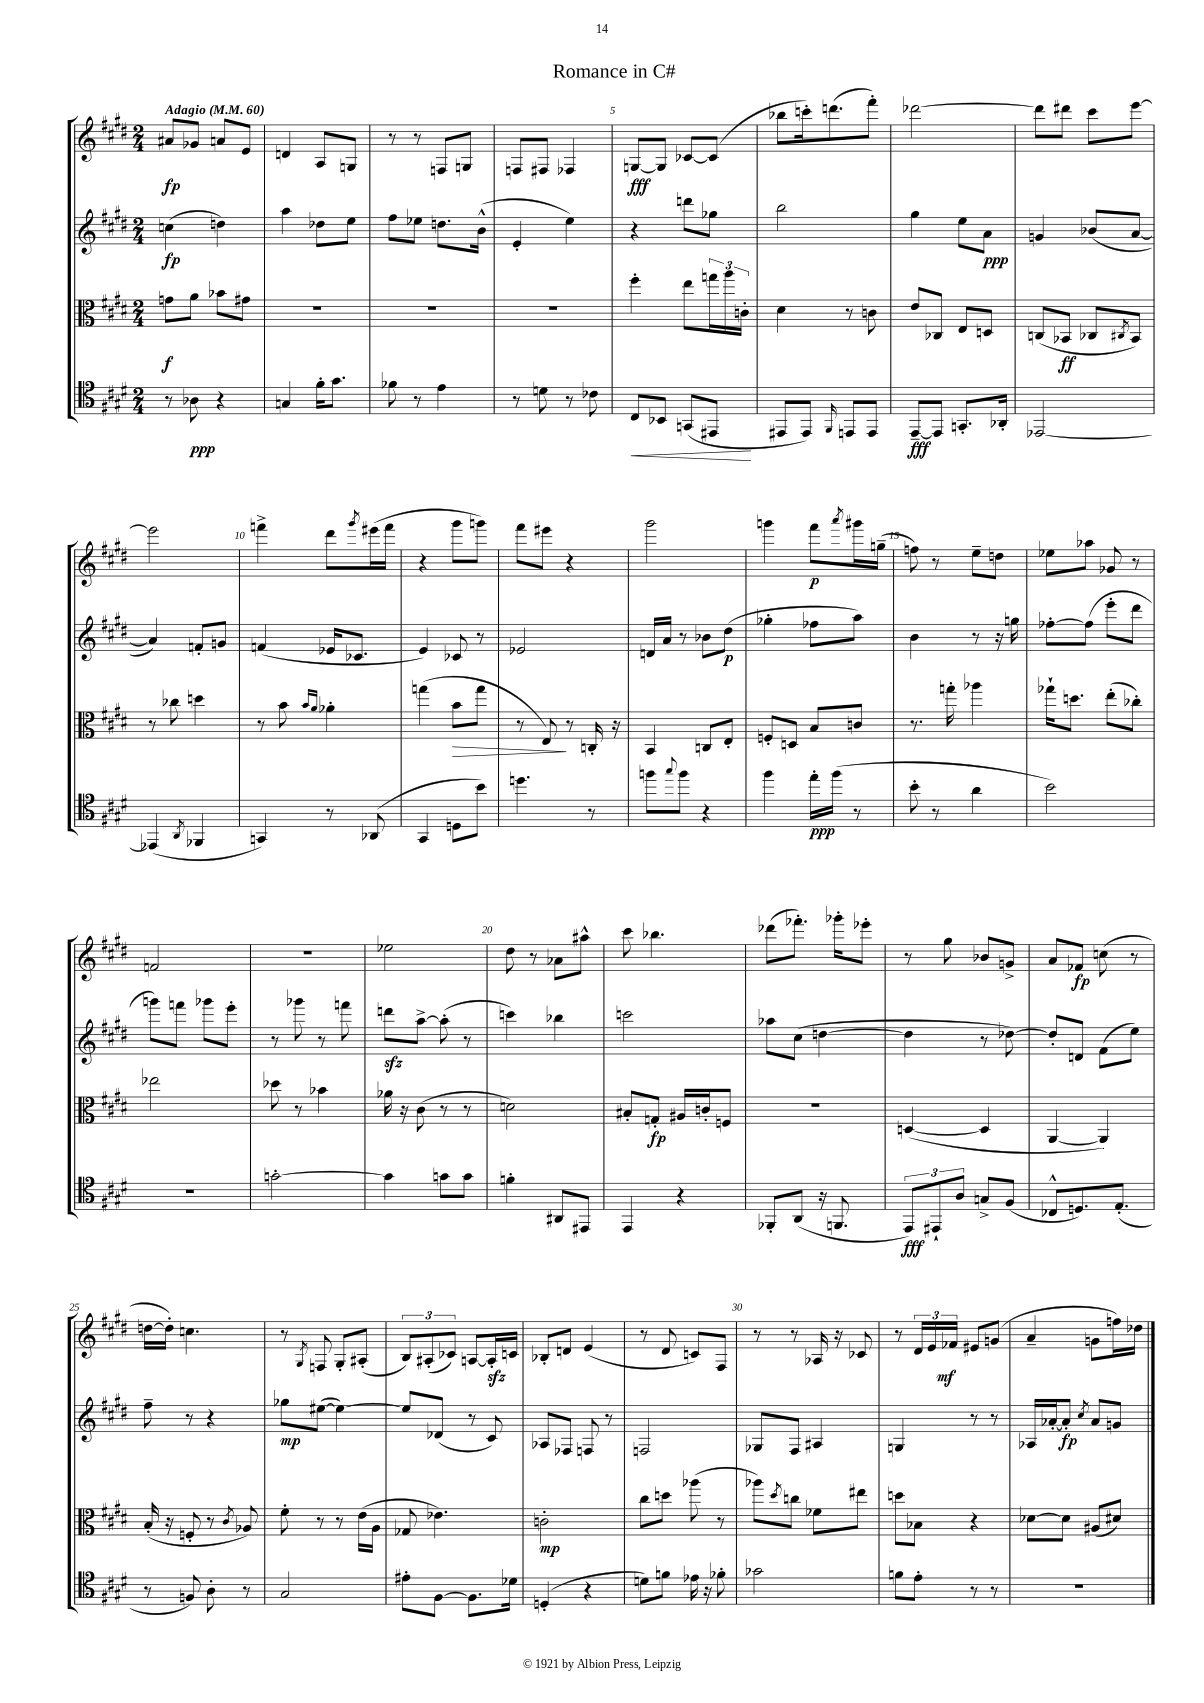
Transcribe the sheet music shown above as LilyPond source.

\header { title = "Romance in C#" }
<<
\new StaffGroup <<
\new Staff = "s0" {
    \clef treble \key e \major \numericTimeSignature \time 2/4 \tempo "Adagio" 4 = 60
    ais'8\fp ges'8 a'8 e'8 |
    d'4 a8 g8 |
    r8 r8 f8 g8 |
    f8 fis8 fes4 |
    g8~\fff g8 ces'8~ ces'8( |
    bes''8 c'''16-.) d'''8.( fis'''8-.) |
    des'''2~ |
    des'''8 dis'''8 cis'''8 e'''8~ |
    e'''2 |
    f'''4-> dis'''8 \acciaccatura { gis'''8 } eis'''16( f'''16 |
    r4 gis'''8 g'''8) |
    fis'''8 eis'''8 r4 |
    gis'''2 |
    g'''4 fis'''8\p \acciaccatura { a'''8 } gis'''16 g''16--( |
    f''8) r8 e''8-- d''8 |
    ees''8 aes''8 ges'8 r8 |
    f'2 |
    r2 |
    ees''2 |
    dis''8 r8 aes'8 ais''8-^ |
    cis'''8 bes''4. |
    des'''8( fes'''8.-.) ges'''16-. ees'''8-. |
    r8 gis''8 bes'8 g'8-> |
    a'8 fes'8\fp c''8( r8 |
    d''16~ d''16-.) c''4. |
    r8 \acciaccatura { gis8 } f8 gis8-. ais8-.( |
    \tuplet 3/2 { b8) ais8-.( ces'8) } a8~ a16-.\sfz c'16 |
    bes8-. d'8 e'4( |
    r8 dis'8 c'8) fis8 |
    r8 r8 aes16 r16 ces'8 |
    r8 \tuplet 3/2 { dis'16 e'16 fes'16\mf } eis'8 g'8( |
    a'4-- g'8 f''16) des''16 \bar "|." |
}
\new Staff = "s1" {
    \clef treble \key e \major \numericTimeSignature \time 2/4
    c''4\fp( d''4) |
    a''4 des''8 e''8 |
    fis''8 ees''8 d''8. b'16-^( |
    e'4-. e''4) |
    r4 d'''8 ges''8 |
    b''2 |
    gis''4 e''8 a'8\ppp |
    g'4 bes'8( a'8~ |
    a'4) f'8-. g'8 |
    f'4( ees'16 ces'8. |
    e'4) ces'8 r8 |
    ees'2 |
    d'16 a'16 r8 bes'8 dis''8\p( |
    ges''4-. fes''8 a''8) |
    b'4 r8 r16 g''16 |
    fes''8~-. fes''8( e'''8-. dis'''8 |
    g'''8) f'''8 ges'''8 e'''8-. |
    r8 ges'''8 r8 f'''8 |
    d'''8\sfz a''8~-> a''8-.( r8 |
    c'''4) bes''4 |
    c'''2 |
    aes''8 cis''8( d''4~ |
    d''4 r8 des''8~) |
    des''8-. d'8 fis'8( e''8) |
    fis''8-- r8 r4 |
    ges''8\mp eis''8~( eis''4~) |
    eis''8 des'8( r8 cis'8) |
    aes8 fes8 f8 r8 |
    f2 |
    ges8 fis8 ais4 |
    g4 r8 r8 |
    aes16 aes'16~-. aes'8-.\fp \acciaccatura { cis''8 } aes'8 g'8 \bar "|." |
}
\new Staff = "s2" {
    \clef alto \key e \major \numericTimeSignature \time 2/4
    g'8\f a'8 bes'8 gis'8 |
    R2 |
    R2 |
    R2 |
    fis''4-. e''8 \tuplet 3/2 { g''16 a''16 c'16-. } |
    dis'4 r8 c'8 |
    e'8 ces8 e8 d8 |
    c8( bes,8\ff ces8 \acciaccatura { cis8 } bes,8) |
    r8 ces''8 d''4 |
    r8 b'8 \grace { b'16 a'16 } aes'4-. |
    g''4( b'8\> g''8 |
    r8 e8\!) r8 c16-. r16 |
    b,4 c8 e8-. |
    f8-. d8 b8 c'8 |
    r8. g''16-. aes''4 |
    ges''16-! d''8. e''8-.( ces''8-.) |
    ees''2 |
    des''8 r8 bes'4 |
    aes'16 r16 cis'8( r8 r8 |
    d'2) |
    bis8-. g8-.\fp ais16 c'16-. f8 |
    R2 |
    d4~( d4 |
    a,4~ a,4) |
    b16-.( r16 f8-. r8 \acciaccatura { cis'8 } aes8) |
    fis'8-. r8 r8 e'16( a16 |
    ges8 ees'4.) |
    c'2-.\mp |
    cis''8 d''8 aes''8( r8 |
    aes''8) \acciaccatura { dis''8 } c''8 fes'8 eis''8 |
    d''8 bes8 r4 |
    des'8~ des'8 ais8( dis'8) \bar "|." |
}
\new Staff = "s3" {
    \clef tenor \key e \major \numericTimeSignature \time 2/4
    r8 aes8\ppp r4 |
    g4 fis'16-. gis'8. |
    fes'8 r8 e'4 |
    r8 d'8 r8 ces'8 |
    cis8\< bes,8 g,8( eis,8\! |
    eis,8 eis,8) \grace { fis,16 } e,8 e,8 |
    e,8~--\fff e,8 g,8.-. aes,16-. |
    ees,2~ |
    ees,4( \acciaccatura { a,8 } fes,4 |
    g,4) r8 aes,8( |
    gis,4 d8 b'8) |
    d''4. r8 |
    f''8 \appoggiatura { gis''8 } f''8 r4 |
    fis''4 e''16-.\ppp fis''16( r8 |
    b'8-. r8 a'4 |
    b'2) |
    R2 |
    g'2~-. |
    g'4 g'8 g'8 |
    f'4-. ais,8 eis,8 |
    e,4 r4 |
    fes,8-. a,8( r16 f,8. |
    \tuplet 3/2 { e,8\fff) eis,8-! a8 } g8-> fis8( |
    ces8-^ d8.) e8.-.( |
    r8 f8) a8-. r8 |
    gis2 |
    eis'8-. fis8~ fis8. des'16 |
    d4-.( r4 |
    d'8) f'8 ees'16 r16 fes'8-. |
    ges'2 |
    f'8 e'8-. r8 r8 |
    R2 \bar "|." |
}
>>
>>
\layout { \context { \Score \override BarNumber.break-visibility = ##(#f #t #t) barNumberVisibility = #(every-nth-bar-number-visible 5) } }
